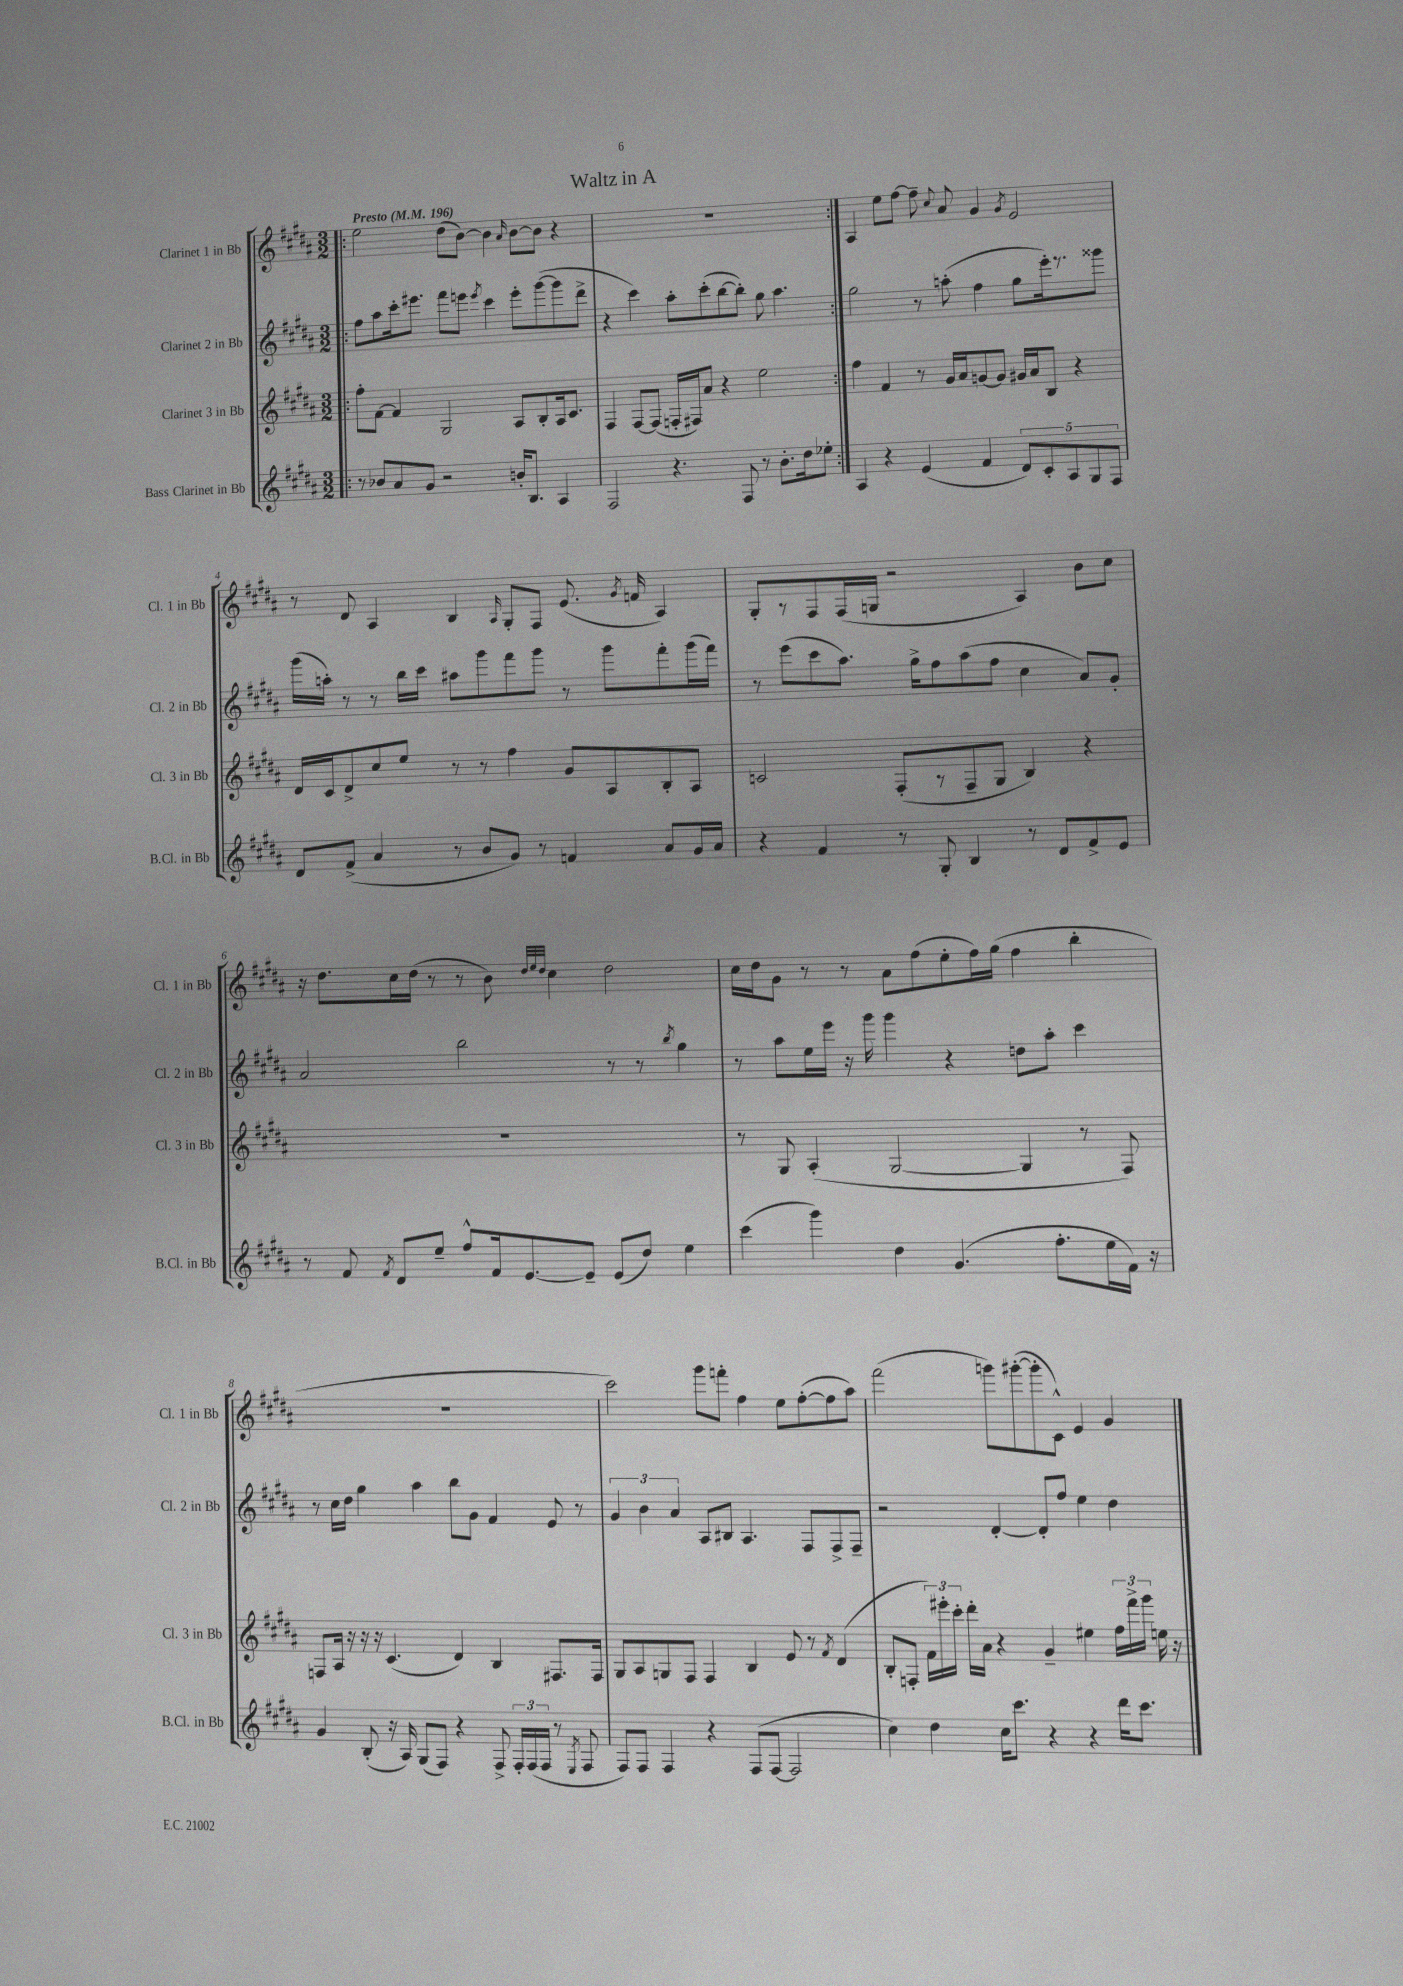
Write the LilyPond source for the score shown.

\header { title = "Waltz in A" }
<<
\new StaffGroup <<
\new Staff = "s0" \with { instrumentName = "Clarinet 1 in Bb" shortInstrumentName = "Cl. 1 in Bb" } {
    \clef treble \key b \major \numericTimeSignature \time 3/2 \tempo "Presto" 4 = 196
    \autoBeamOff \repeat volta 2 { \bar ".|:" e''2 dis''8[( b'8]~) b'4 \grace { ais'16 } b'8[~ b'8] r4 |
    R1. | }
    ais4 e''8[ fis''8]~ fis''8-- \appoggiatura { cis''8 } ais'8 gis'4 \acciaccatura { gis'8 } e'2 |
    r8 dis'8 ais4 b4 \grace { ais16 } gis8[-. fis8] e'8.( \acciaccatura { gis'8 } f'16 ais4) |
    gis8[-. r8 fis8 fis16( g16] r2 ais4) b'8[ cis''8] |
    r16 dis''8.[ cis''16 dis''16]( r8 r8 b'8) \grace { dis''32[ e''32 dis''32] } cis''4 dis''2 |
    cis''16[ dis''16 gis'8] r8 r8 ais'8[ fis''8( e''8-. fis''16) gis''16]( fis''4 b''4-. |
    R1. |
    cis'''2) gis'''8[ f'''8]-. fis''4 e''8[ fis''8~-.( fis''8 ais''8]) |
    fis'''2( g'''8[) gis'''8~-.( gis'''8-. cis'8]-^) e'4 gis'4 \bar "|." |
}
\new Staff = "s1" \with { instrumentName = "Clarinet 2 in Bb" shortInstrumentName = "Cl. 2 in Bb" } {
    \clef treble \key b \major \numericTimeSignature \time 3/2
    \autoBeamOff \repeat volta 2 { \bar ".|:" fis''8[ ais''8 cis'''16-. eis'''8.] fis'''8[ e'''8] \acciaccatura { e'''8 } cis'''4 e'''8[-. gis'''8~( gis'''8 dis'''8]-> |
    r4 cis'''4) ais''8[-. cis'''8-.( b''8~ b''8]-.) gis''8 ais''4. | }
    gis''2 r8 a''8-.( fis''4 gis''8[ e'''16-.) r8. gisis'''8] |
    gis'''16[( a''16]-.) r8 r8 b''16[ cis'''16] ais''8[ gis'''8 fis'''8 gis'''8] r8 gis'''8[ fis'''8-. gis'''16( fis'''16]) |
    r8 e'''8[( cis'''8 ais''8.]) gis''16[-> fis''8 ais''8( fis''8] cis''4 ais'8[) gis'8]-. |
    ais'2 b''2 r8 r8 \acciaccatura { b''8 } gis''4 |
    r8 ais''8[ e''16 e'''16] r16 gis'''16 gis'''4 r4 d''8[ ais''8]-. cis'''4 |
    r8 cis''16[ dis''16] gis''4 ais''4 b''8[ gis'8] fis'4 e'8 r8 |
    \tuplet 3/2 { gis'4 b'4 ais'4 } ais8[ bis8] ais4. fis8[ fis8-> fis8]-- |
    r2 dis'4~-. dis'8[-. fis''8] e''4 dis''4 \bar "|." |
}
\new Staff = "s2" \with { instrumentName = "Clarinet 3 in Bb" shortInstrumentName = "Cl. 3 in Bb" } {
    \clef treble \key b \major \numericTimeSignature \time 3/2
    \autoBeamOff \repeat volta 2 { \bar ".|:" fis''8[-. fis'8]~ fis'4 gis2 ais8[ b8-. ais16 cis'8.] |
    fis4 fis8[~ fis8]( f16[-. fis16) ais'8] r4 e''2 | }
    fis''4 fis'4 r8 gis'16[ ais'16 g'8~ g'8] gis'16[ ais'16 b8] r4 |
    dis'16[ cis'16 dis'8-> cis''8 e''8] r8 r8 fis''4 gis'8[ ais8 b8-. ais8] |
    c'2 fis8[-.( r8 fis8-- gis8] b4) r4 |
    R1. |
    r8 gis8 ais4-.( gis2~ gis4 r8 fis8) |
    f8[ ais16] r16 r16 r16 cis'4.( dis'4) b4 fis8.[ fis16] |
    gis8[ ais8 g8 fis8] fis4 b4 e'8 r8 \acciaccatura { fis'8 } dis'4( |
    b8[-. f8]-. \tuplet 3/2 { fis'16[) eis'''16-. cis'''16]-. } dis'''16[-. ais'16] r4 gis'4-- eis''4 \tuplet 3/2 { fis''16[ fis'''16-> gis'''16] } e''16 r16 \bar "|." |
}
\new Staff = "s3" \with { instrumentName = "Bass Clarinet in Bb" shortInstrumentName = "B.Cl. in Bb" } {
    \clef treble \key b \major \numericTimeSignature \time 3/2
    \autoBeamOff \repeat volta 2 { \bar ".|:" r8 bes'8[ ais'8 gis'8] r2 b'16[-. b8.] ais4 |
    fis2 r4. fis8 r8 b'8.[-. dis''16 ees''8]-. | }
    ais4 r4 e'4( fis'4 \tuplet 5/4 { dis'8[) cis'8-. ais8 gis8 fis8] } |
    dis'8[ fis'8]->( ais'4 r8 b'8[ gis'8]) r8 f'4 ais'8[ gis'16 ais'16] |
    r4 fis'4 r8 gis8-. b4 r8 dis'8[ fis'8-> e'8] |
    r8 fis'8 \acciaccatura { fis'8 } dis'8[ e''8]-- fis''8[-^ fis'16 e'8.~ e'8]-- e'8[( dis''8]) e''4 |
    cis'''4( gis'''4) dis''4 gis'4.( fis''8.[-. e''16 fis'16]) r16 |
    gis'4 b8-.( r16 ais16) gis8[( fis8]) r4 fis8-> \tuplet 3/2 { fis16[-. fis16( fis16] } r8 \acciaccatura { e8 } fis8 |
    fis8[) fis8] fis4 r4 fis8[( fis8]~ fis2 |
    cis''4) dis''4 cis''16[ cis'''8.] r4 r4 dis'''16[ cis'''8.] \bar "|." |
}
>>
>>
